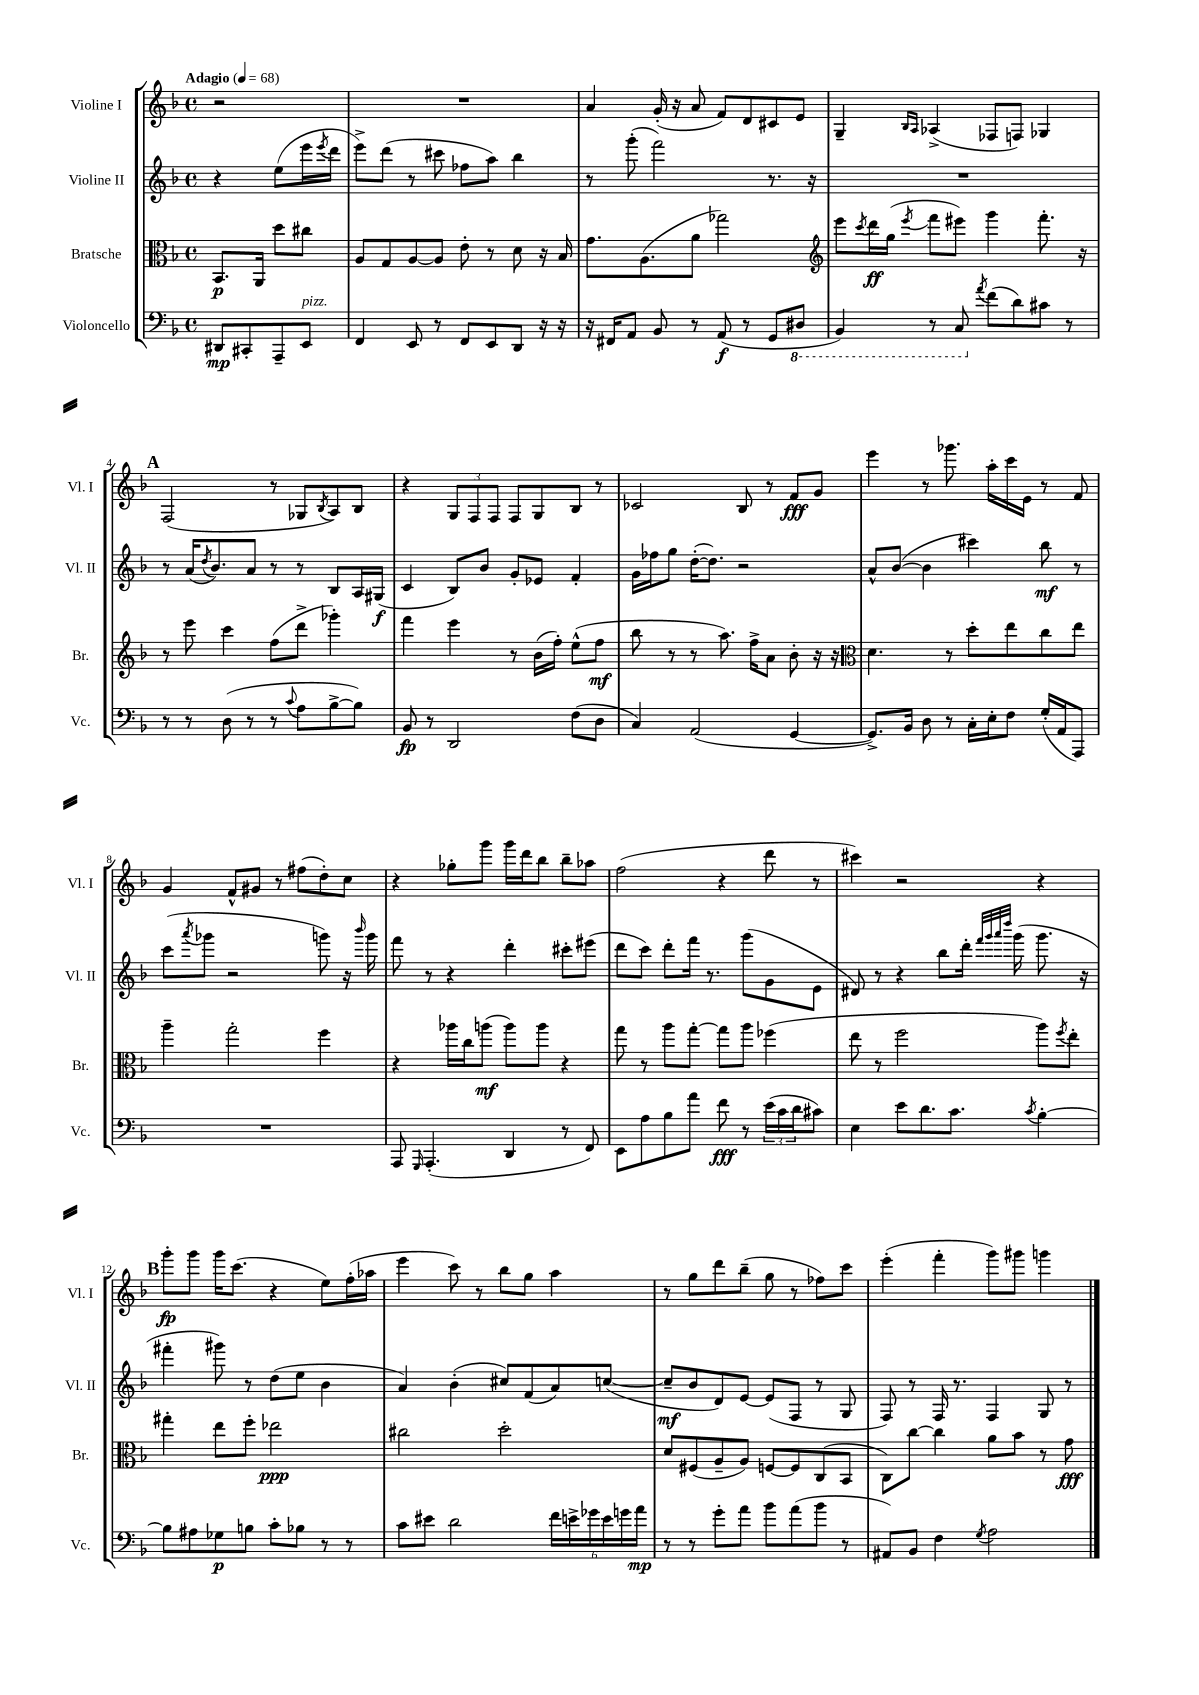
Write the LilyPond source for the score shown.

<<
\new StaffGroup <<
\new Staff = "s0" \with { instrumentName = "Violine I" shortInstrumentName = "Vl. I" } {
    \clef treble \key f \major \defaultTimeSignature \time 4/4 \partial 2 \tempo "Adagio" 4 = 68
    r2 |
    R1 |
    a'4 g'16-.( r16 a'8 f'8) d'8 cis'8 e'8 |
    g4-- \grace { bes16 a16 } aes4->( fes8 f8) ges4 |
    \mark \markup { \bold "A" } f2( r8 ges8 \acciaccatura { bes8 } a8) bes8 |
    r4 \tuplet 3/2 { g8 f8 f8 } f8 g8 bes8 r8 |
    ces'2 bes8 r8 f'8\fff g'8 |
    e'''4 r8 ges'''8. a''16-. c'''16 e'16 r8 f'8 |
    g'4 f'8-^ gis'8 r8 fis''8( d''8-.) c''8 |
    r4 ges''8-. g'''8 g'''16 d'''16 bes''8 bes''8-- aes''8 |
    f''2( r4 d'''8 r8 |
    cis'''4) r2 r4 |
    \mark \markup { \bold "B" } g'''8-.\fp g'''8 g'''16 c'''8.( r4 e''8) f''16-.( aes''16 |
    e'''4 c'''8) r8 bes''8 g''8 a''4 |
    r8 g''8 d'''8 bes''8--( g''8 r8 fes''8) c'''8 |
    e'''4-.( f'''4-. g'''8) gis'''8 g'''4 \bar "|." |
}
\new Staff = "s1" \with { instrumentName = "Violine II" shortInstrumentName = "Vl. II" } {
    \clef treble \key f \major \defaultTimeSignature \time 4/4 \partial 2
    r4 e''8( e'''16 \acciaccatura { e'''8 } d'''16 |
    e'''8->) d'''8( r8 cis'''8 fes''8 a''8) bes''4 |
    r8 g'''8-.( f'''2) r8. r16 |
    R1 |
    \mark \markup { \bold "A" } r8 a'16( \acciaccatura { d''8 } bes'8.) a'8 r8 r8 bes8 a16 gis16\f( |
    c'4 bes8) bes'8 g'8-. ees'8 f'4-. |
    g'16 fes''16 g''8 d''16~-.( d''8.) r2 |
    a'8-^ bes'8~( bes'4 cis'''4) bes''8\mf r8 |
    c'''8( \acciaccatura { a'''8 } ges'''8 r2 g'''8) r16 \grace { bes'''16 } g'''16 |
    f'''8 r8 r4 d'''4-. cis'''8-. eis'''8( |
    d'''8 c'''8) d'''8-. f'''16 r8. g'''8( g'8 e'8 |
    dis'8) r8 r4 bes''8 d'''16-. \grace { f'''32 g'''32 a'''32 d''''32 } g'''16( g'''8. r16 |
    \mark \markup { \bold "B" } fis'''4-. gis'''8) r8 d''8( e''8 bes'4 |
    a'4) bes'4-.( cis''8) f'8( a'8) c''8~( |
    c''8--\mf bes'8 d'8) e'8~ e'8( f8 r8 g8 |
    f8) r8 f16 r8. f4 g8 r8 \bar "|." |
}
\new Staff = "s2" \with { instrumentName = "Bratsche" shortInstrumentName = "Br." } {
    \clef alto \key f \major \defaultTimeSignature \time 4/4 \partial 2
    bes,8.\p a,16 d''8 cis''8 |
    a8 g8 a8~ a8 e'8-. r8 d'8 r16 bes16 |
    g'8. a8.( a'8 ges''2) |
    \clef treble e'''8 \acciaccatura { c'''8 } d'''16\ff g''16( \acciaccatura { e'''8 } f'''8 eis'''8) g'''4 f'''8.-. r16 |
    \mark \markup { \bold "A" } r8 e'''8 c'''4 f''8( d'''8-> ges'''4-.) |
    f'''4 e'''4 r8 bes'16( f''16-.) e''8-^( f''8\mf |
    bes''8 r8 r8 a''8.) f''16-> a'8 bes'8-. r16 r16 |
    \clef alto d'4. r8 d''8-. e''8 c''8 e''8 |
    a''4-- g''2-. f''4 |
    r4 aes''16 c''16 a''8\mf( a''8) a''8 r4 |
    g''8 r8 a''8 g''8~-. g''8 a''8 fes''4( |
    e''8 r8 f''2 a''8) \acciaccatura { f''8 } e''8-. |
    \mark \markup { \bold "B" } gis''4-. e''8 f''8-. ees''2\ppp |
    cis''2 d''2-. |
    d'8 fis8( a8-- a8) f8~ f8 c8( bes,8 |
    c8) c''8~ c''4 a'8 bes'8 r8 g'8\fff \bar "|." |
}
\new Staff = "s3" \with { instrumentName = "Violoncello" shortInstrumentName = "Vc." } {
    \clef bass \key f \major \defaultTimeSignature \time 4/4 \partial 2
    dis,8\mp cis,8-. a,,8-- e,8^\markup { \italic "pizz." } |
    f,4 e,8 r8 f,8 e,8 d,8 r16 r16 |
    r16 fis,16 a,8 bes,8 r8 a,8\f( r8 g,8 \ottava #-1 dis,8 |
    bes,,4) r8 c,8 \ottava #0 \acciaccatura { a'8 } f'8( d'8) cis'8 r8 |
    \mark \markup { \bold "A" } r8 r8 d8( r8 r8 \appoggiatura { c'8 } a8 bes8~-> bes8) |
    bes,8\fp r8 d,2 f8( d8 |
    c4) a,2( g,4~ |
    g,8.->) bes,16 d8 r8 c16-. e16-. f8 g16-.( a,16 a,,8) |
    R1 |
    a,,8 \grace { g,,16 } a,,4.-.( d,4 r8 f,8) |
    e,8 a8 bes8 a'8 f'8\fff r8 \tuplet 3/2 { e'16( c'16 d'16 } cis'8) |
    e4 e'8 d'8. c'8. \acciaccatura { c'8 } bes4~-. |
    \mark \markup { \bold "B" } bes8 ais8 ges8\p b8 c'8-. bes8 r8 r8 |
    c'8 eis'8 d'2 \tuplet 6/4 { f'16 e'16-> ges'16 e'16 g'16 a'16\mp } |
    r8 r8 g'8-. a'8 bes'8 a'8( bes'8 r8 |
    ais,8) bes,8 f4 \acciaccatura { g8 } a2 \bar "|." |
}
>>
>>
